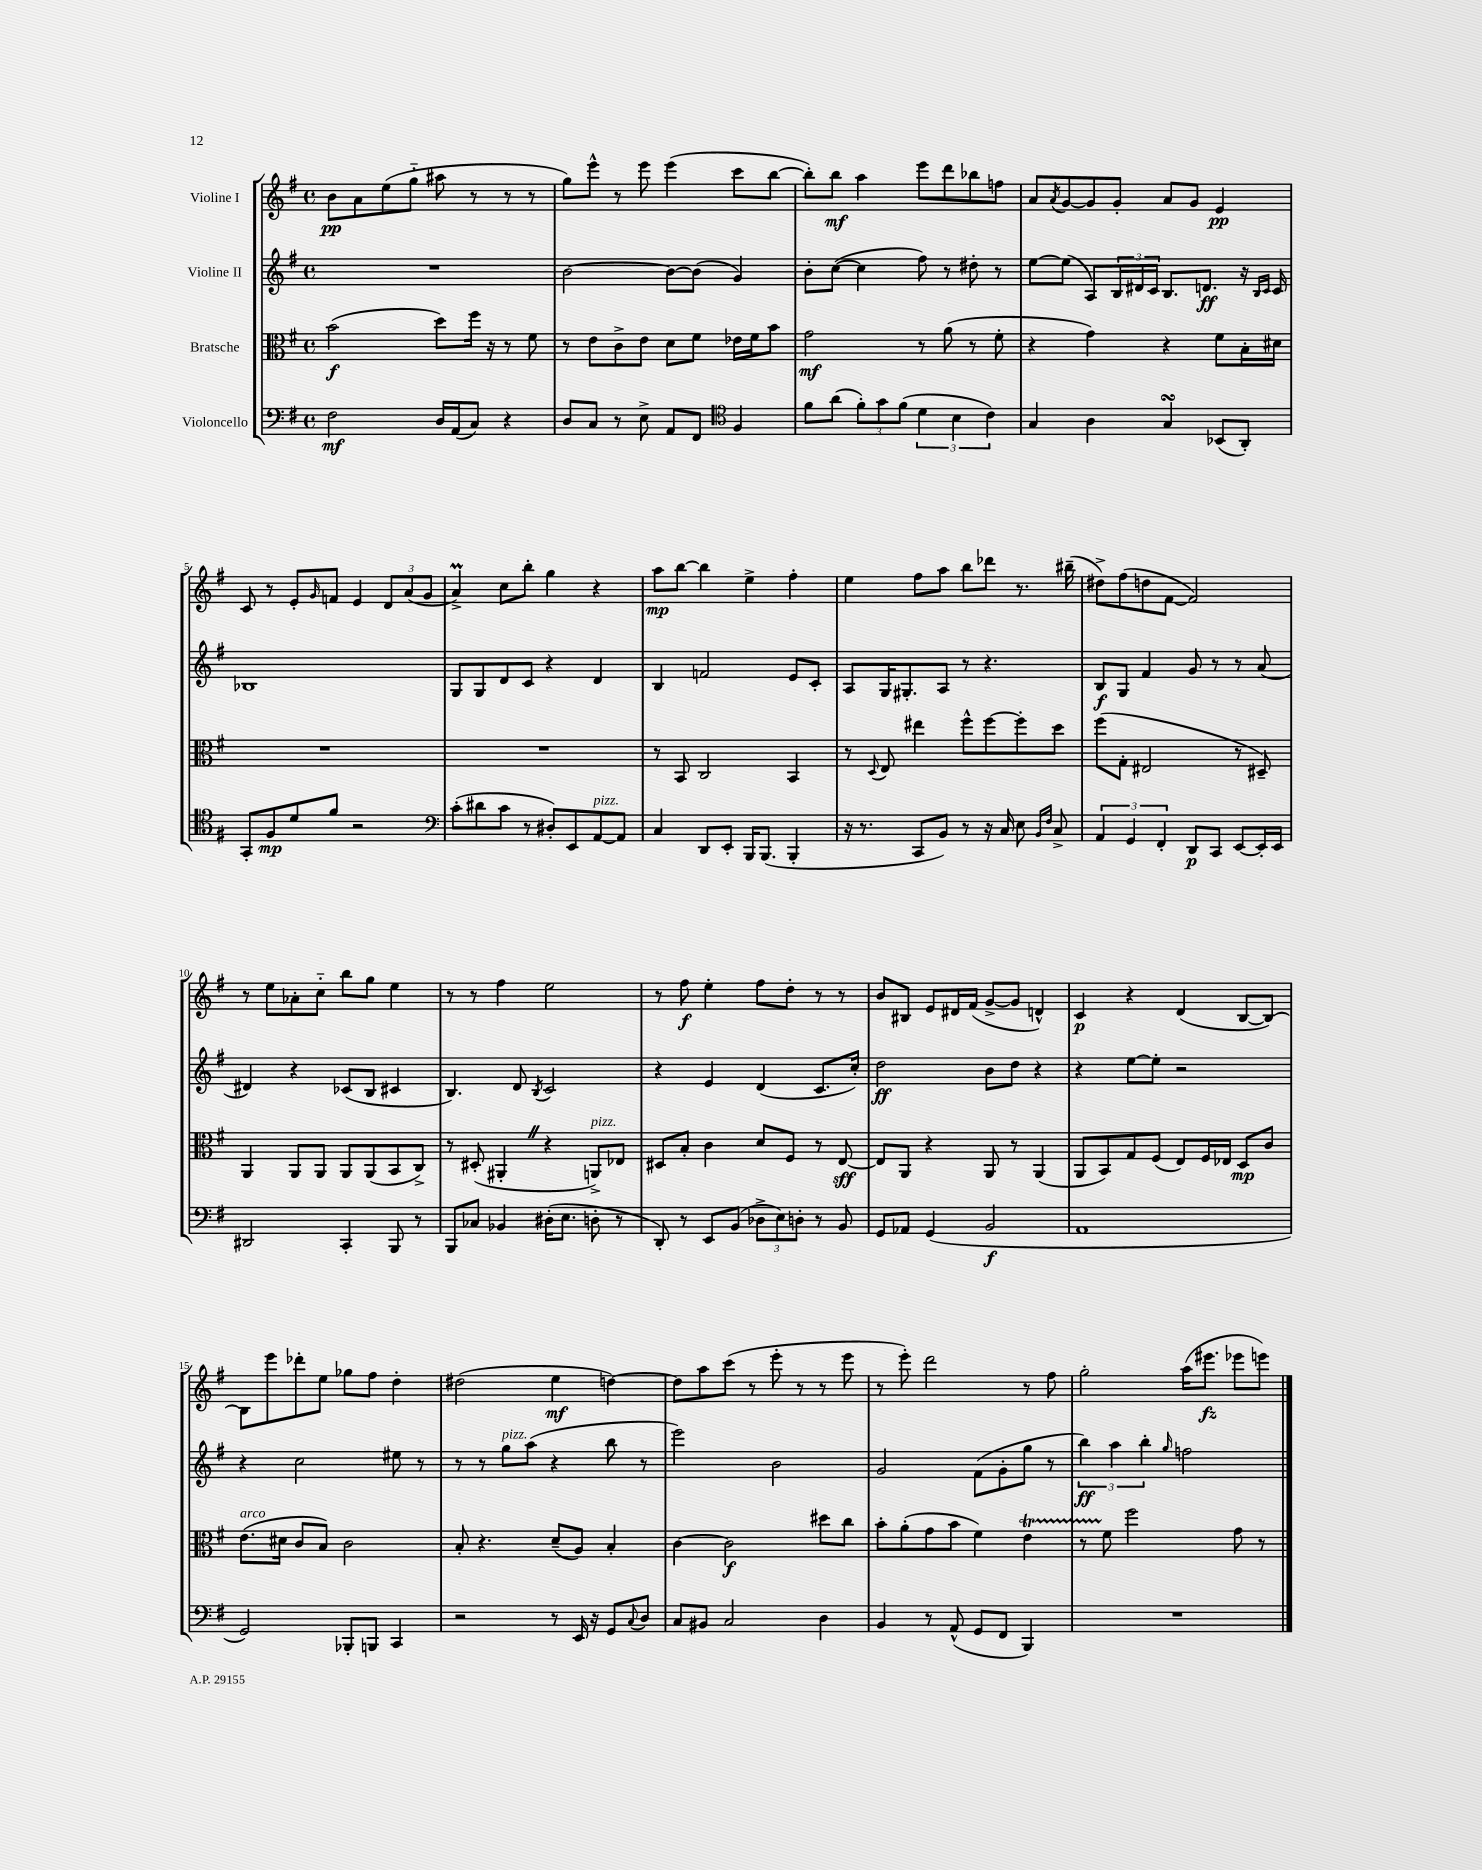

**kern	**kern	**kern	**kern
*staff4	*staff3	*staff2	*staff1
*clefF4	*clefC3	*clefG2	*clefG2
*k[f#]	*k[f#]	*k[f#]	*k[f#]
*M4/4	*M4/4	*M4/4	*M4/4
*met(c)	*met(c)	*met(c)	*met(c)
2F#\	(2b\	1r	8b\L
.	.	.	8a\
.	.	.	(8ee\
.	.	.	8gg'~\J
16D/LL	8dd\L)	.	8aa#\
(16AA/J	.	.	.
8C/J)	16ff#\Jk	.	8r
.	16r	.	.
4r	8r	.	8r
.	8f#\	.	8r
=	=	=	=
8D/L	8r	[2b\	8gg\L)
8C/J	8e\L	.	8eee^^\J
8r	8c^\	.	8r
8E^\	8e\J	.	8eee\
8AA/L	8d\L	8b\_L	(4eee\
8FF#/J	8f#\J	(8b\]J	.
*clefC4	*	*	*
4F#/	16e-\LL	4g/)	8ccc\L
.	16f#\J	.	.
.	8b\J	.	[8bb\J
=	=	=	=
8f#\L	2g\	8b'\L	8bb'\]L)
(8a\J	.	([8cc\J	8bb\J
12f#'\L)	.	4cc\]	4aa\
12g\	.	.	.
(12f#\J	.	.	.
6d\	8r	8ff#\)	8eee\L
.	(8a\	8r	8ddd\
6B\	.	.	.
.	8r	8dd#'\	8bb-\
6c\)	.	.	.
.	8f#'\	8r	8ff\J
=	=	=	=
4G/	4r	[8ee\L	8a/L
.	.	.	8qa/
.	.	(8ee\]J	[8g/
4A\	4g\)	8A/L)	8g/]
.	.	24B/L	8g'/J
.	.	24d#/	.
.	.	24c/JJ	.
4G/	4r	8.B/L	8a/L
.	.	.	8g/J
.	.	8.d/J	.
(8BB-/L	8f#\L	.	4e/
8AA'/J)	16B'\L	16r	.
.	.	16qqB/LL	.
.	.	16qqc/JJ	.
.	16d#\JJ	16c/	.
=	=	=	=
8GG'/L	1r	1B-	8c/
8F#/	.	.	8r
8d/	.	.	8e'/L
.	.	.	16qqg/
8f#/J	.	.	8f/J
2r	.	.	4e/
.	.	.	12d/L
.	.	.	(12a/
.	.	.	12g/J
=	=	=	=
*clefF4	*	*	*
(8c'\L	1r	8G/L	4a^/)
8d#\	.	8G/	.
8c\J	.	8d/	8cc\L
8r	.	8c/J	8bb'\J
8D#'/L)	.	4r	4gg\
8EE/	.	.	.
[8AA/	.	4d/	4r
8AA/]J	.	.	.
=	=	=	=
4C/	8r	4B/	8aa\L
.	8BB/	.	[8bb\J
8DD/L	2C/	2f/	4bb\]
8EE'/J	.	.	.
16BBB/LK	.	.	4ee^\
(8.BBB/J	.	.	.
4BBB'/	4BB/	8e/L	4ff#'\
.	.	8c'/J	.
=	=	=	=
16r	8r	8A/L	4ee\
8.r	.	.	.
.	8qqD/	.	.
.	8E/	16G/K	.
.	.	8.G#'/	.
8CC/L	4ee#\	.	8ff#\L
8BB/J)	.	8A/J	8aa\J
8r	8ff#^^\L	8r	8bb\L
16r	[8ff#\	4.r	8ddd-\J
16C/	.	.	.
8E\	8ff#'\]	.	8.r
16qqBB/LL	.	.	.
16qqF#/JJ	.	.	.
8C^/	8dd\J	.	.
.	.	.	(16bb#~\
=	=	=	=
6AA/	(8ff#\L	8B/L	8dd#^\L)
.	8G'\J	8G/J	(8ff#\
6GG/	.	.	.
.	2E#/	4f#/	8dd\
6FF#'/	.	.	.
.	.	.	[8f#\J
8DD/L	.	8g/	2f#/])
8CC/J	.	8r	.
[8EE/L	8r	8r	.
16EE'/]L	8D#~/)	(8a/	.
16EE/JJ	.	.	.
=	=	=	=
2DD#/	4AA/	4d#/)	8r
.	.	.	8ee\L
.	8AA/L	4r	8a-'\
.	8AA/J	.	8cc'~\J
4CC'/	8AA/L	(8c-/L	8bb\L
.	(8AA/	8B/J	8gg\J
8BBB/	8BB/	4c#/	4ee\
8r	8C^/J)	.	.
=	=	=	=
8BBB/L	8r	4.B/)	8r
8C-/J	(8D#'/	.	8r
4BB-/	4AA#'/	.	4ff#\
.	.	8d/	.
.	.	8qB/	.
(16D#'\LK	4r	2c/	2ee\
8.E\J	.	.	.
8D'\	8AA^/L)	.	.
8r	8E-/J	.	.
=	=	=	=
8DD'/)	8D#/L	4r	8r
8r	8B'/J	.	8ff#\
8EE/L	4c\	4e/	4ee'\
(8BB/J	.	.	.
12D-^\L	8d/L	(4d/	8ff#\L
12E\)	.	.	.
.	8F#/J	.	8dd'\J
12D'\J	.	.	.
8r	8r	8.c/L	8r
8BB/	[8E/	.	8r
.	.	16cc'/Jk)	.
=	=	=	=
8GG/L	8E/]L	2dd\	8b/L
8AA-/J	8AA/J	.	8B#/J
(4GG/	4r	.	8e/L
.	.	.	16d#/L
.	.	.	(16f#/JJ
2BB/	8AA/	8b\L	[8g^/L
.	8r	8dd\J	8g/]J
.	(4AA/	4r	4d^^/)
=	=	=	=
1AA	8AA/L	4r	4c/
.	8BB/)	.	.
.	8G/	[8ee\L	4r
.	(8F#/J	8ee'\]J	.
.	8E/L)	2r	(4d/
.	16F#/L	.	.
.	16E-/JJ	.	.
.	8D/L	.	[8B/L
.	8c/J	.	8B/_J)
=	=	=	=
2GG/)	(8.e\L	4r	8B\]L
.	.	.	8eee\
.	16d#\Jk	.	.
.	8c/L	2cc\	8ddd-'\
.	8B/J)	.	8ee\J
8BBB-'/L	2c\	.	8gg-\L
8BBB/J	.	.	8ff#\J
4CC/	.	8ee#\	4dd'\
.	.	8r	.
=	=	=	=
2r	8B'/	8r	(2dd#\
.	4.r	8r	.
.	.	8gg\L	.
.	.	(8aa\J	.
8r	(8d~/L	4r	4ee\
16EE/	8A/J)	.	.
16r	.	.	.
8GG/L	4B'/	8bb\	[4dd\)
8qqC/	.	.	.
8D/J	.	8r	.
=	=	=	=
8C/L	[4c\	2eee\)	8dd\]L
8BB#/J	.	.	8aa\
2C/	2c\]	.	(8ccc\J
.	.	.	8r
.	.	2b\	8eee'\
.	.	.	8r
4D\	8dd#\L	.	8r
.	8cc\J	.	8eee\
=	=	=	=
4BB/	8b'\L	2g/	8r
.	(8a'\	.	8eee'\)
8r	8g\	.	2ddd\
(8AA^^/	8b\J	.	.
8GG/L	4f#\)	(8f#\L	.
8FF#/J	.	8g'\	.
4BBB/)	4e\	8gg\J	8r
.	.	8r	8ff#\
=	=	=	=
1r	8r	6bb\)	2gg'\
.	8f#\	.	.
.	.	6aa\	.
.	2ff#\	.	.
.	.	6bb'\	.
.	.	16qqgg/	.
.	.	2ff\	(16aa\LK
.	.	.	8.eee#\J
.	8g\	.	8eee-\L
.	8r	.	8eee\J)
==	==	==	==
*-	*-	*-	*-
